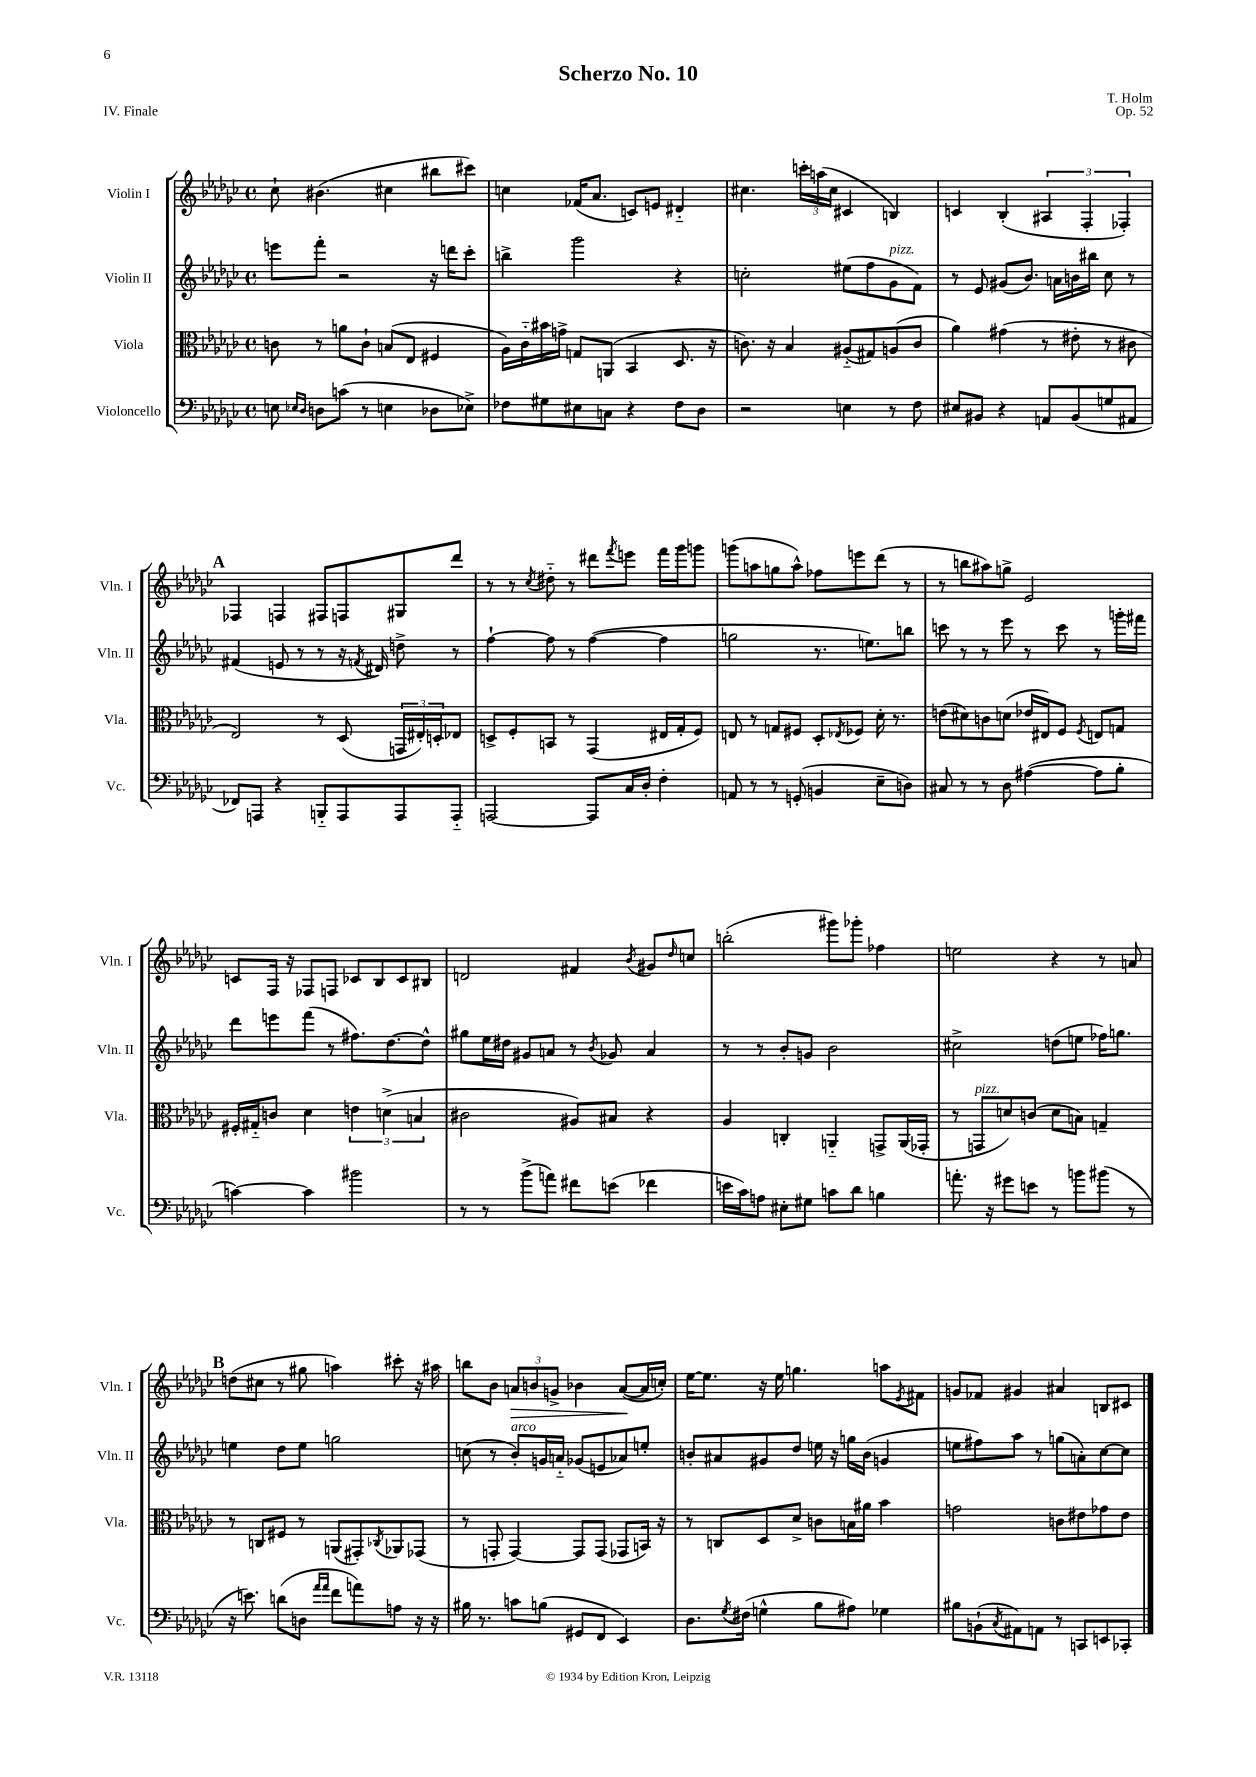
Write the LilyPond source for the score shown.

\header { title = "Scherzo No. 10" composer = "T. Holm" opus = "Op. 52" piece = "IV. Finale" }
<<
\new StaffGroup <<
\new Staff = "s0" \with { instrumentName = "Violin I" shortInstrumentName = "Vln. I" } {
    \clef treble \key ges \major \defaultTimeSignature \time 4/4
    ces''8-! bis'4.( cis''4 bis''8 cis'''8) |
    c''4 fes'16( aes'8. c'8) e'8 dis'4-_ |
    cis''4. \tuplet 3/2 { c'''16-. a''16( cis''16 } cis'4 b4) |
    c'4 bes4-.( \tuplet 3/2 { ais4 f4-. fes4-.) } |
    \mark \markup { \bold "A" } fes4 f4 fis8 f8 gis8 des'''8 |
    r8 r8 \acciaccatura { ces''8 } dis''8-_ r8 dis'''8 \acciaccatura { f'''8 } e'''8 f'''16 ges'''16 g'''8 |
    g'''8( a''8 g''8 a''8-^) fes''8 e'''8 des'''8( r8 |
    r8 b''8 ais''8) g''8-> ees'2 |
    c'8 f16 r16 fes8 f8 ces'8 bes8 ces'8 bis8 |
    d'2 fis'4 \acciaccatura { bes'8 } gis'8 \grace { des''16 } c''8 |
    b''2-.( gis'''8) ges'''8-. fes''4 |
    e''2 r4 r8 a'8 |
    \mark \markup { \bold "B" } d''8( cis''8 r8 gis''8 a''4) cis'''8-. r16 ais''16 |
    b''8 bes'8 \tuplet 3/2 { a'8\> b'8 g'8-> } bes'4 a'8~\!( a'16 c''16-.) |
    ees''16~ ees''8. r16 ees''16 g''4. a''8 \acciaccatura { ees'8 } fis'8 |
    g'8 fes'8 gis'4 ais'4 b8 cis'8 \bar "|." |
}
\new Staff = "s1" \with { instrumentName = "Violin II" shortInstrumentName = "Vln. II" } {
    \clef treble \key ges \major \defaultTimeSignature \time 4/4
    e'''8 f'''8-. r2 r16 d'''16 ces'''8-. |
    b''4-> ges'''2 r4 |
    c''2-. eis''8( f''8 ges'8^\markup { \italic "pizz." } f'8) |
    r8 ees'8 gis'8( bes'8.) a'16 b'16 bis''16 ces''8 r8 |
    \mark \markup { \bold "A" } fis'4( e'8 r8 r8 r16 \acciaccatura { f'8 } dis'16) d''8-> r8 |
    f''4~-! f''8 r8 f''4~( f''4 |
    g''2 r8. e''8.) b''8 |
    c'''8 r8 r8 ees'''8 r8 c'''8 r8 g'''16-. fis'''16 |
    des'''8 e'''8 f'''8( r8 fis''8.) des''8.~ des''8-^ |
    gis''8 ees''16 dis''16 gis'8 a'8 r8 \acciaccatura { bes'8 } ges'8 a'4 |
    r8 r8 bes'8-. g'8 bes'2 |
    cis''2-> d''8( e''8 fes''16) g''8. |
    \mark \markup { \bold "B" } e''4 des''8 e''8 g''2 |
    c''8( r8 bes'8-.^\markup { \italic "arco" }) g'16 a'16-_ ges'8( e'8 aes'8) e''8-. |
    b'8-. ais'8 gis'8 des''8 e''16 r16 g''16 b'16( g'4 |
    e''8 fis''8) aes''8 r8 g''8( a'8-.) ces''8~ ces''8 \bar "|." |
}
\new Staff = "s2" \with { instrumentName = "Viola" shortInstrumentName = "Vla." } {
    \clef alto \key ges \major \defaultTimeSignature \time 4/4
    c'8 r8 a'8 c'8-! b8( ees8 fis4 |
    aes16) ces'16-_ bis'16 g'16-> g8 a,8( bes,4 des8. r16 |
    c'8.) r16 bes4 ais8-_( gis8) a8( c'8 |
    aes'4) gis'4( r8 eis'8-. r8 cis'8 |
    \mark \markup { \bold "A" } ees2) r8 des8( \tuplet 3/2 { g,16 eis16-.) d16-. } ees8 |
    d8-> f8-. b,8 r8 ges,4( eis16 ges16-. f8) |
    e8 r8 g8 fis8 des8-. \acciaccatura { ees8 } fes8 des'16-. r8. |
    e'8( dis'8) c'8 d'8( ees'16 eis16) f8 \acciaccatura { f8 } e8 g8 |
    fis16-. gis16-_ c'8 des'4 \tuplet 3/2 { e'4 d'4->( b4 } |
    cis'2 ais8) bis8 r4 |
    aes4 c4-. a,4-_ g,8-> a,16( ges,16-. |
    r8 g,8^\markup { \italic "pizz." } d'8) c'8( d'8 b8) g4-- |
    \mark \markup { \bold "B" } r8 c8 fis8 r8 a,8( gis,8-.) \acciaccatura { ces8 } aes,8 ges,8( |
    r8 g,8-. g,4~) g,8 g,8( ges,8 b,16) r16 |
    r8 c8 des8 des'8-> c'8 b16 ais'16 bes'4 |
    g'2 c'8 eis'8 ges'8 eis'8 \bar "|." |
}
\new Staff = "s3" \with { instrumentName = "Violoncello" shortInstrumentName = "Vc." } {
    \clef bass \key ges \major \defaultTimeSignature \time 4/4
    e8 \grace { ees16 des16 } d8 c'8( r8 e4 des8 ees8->) |
    fes8 gis8 eis8 c8 r4 fes8 des8 |
    r2 e4 r8 f8 |
    eis8 bis,8 r4 a,8 bis,8( g8 ais,8 |
    \mark \markup { \bold "A" } fes,8) a,,8 r4 b,,8-_ a,,8 a,,8 a,,8-_ |
    a,,2~ a,,8 ces16 des16-. f4-. |
    a,8 r8 r8 g,8-.( b,4 ees8-- d8) |
    cis8 r8 r8 des8 ais4~( ais8 bes8-. |
    c'4~) c'4 bis'2 |
    r8 r8 bes'8->( a'8) fis'8 e'8( fes'4 |
    e'16 ces'16) a8 eis8-. gis8 c'8 des'8 b4 |
    a'8.-. r16 gis'8 e'8 r8 b'8 bis'8( r8 |
    \mark \markup { \bold "B" } r16 e'8.) d'8( d8 \grace { aes'16 aes'16 } f'8 a'8) a8 r16 r16 |
    bis16 r8. c'8 b8( gis,8 f,8 ees,4) |
    des8. \acciaccatura { ges8 } fis16( g4-^ bes8 ais8) ges4 |
    bis8 b,8-!( \acciaccatura { ces8 } ais,8) a,8 r8 c,8 e,8 ces,8-. \bar "|." |
}
>>
>>
\layout { \context { \Score \remove "Bar_number_engraver" } }
